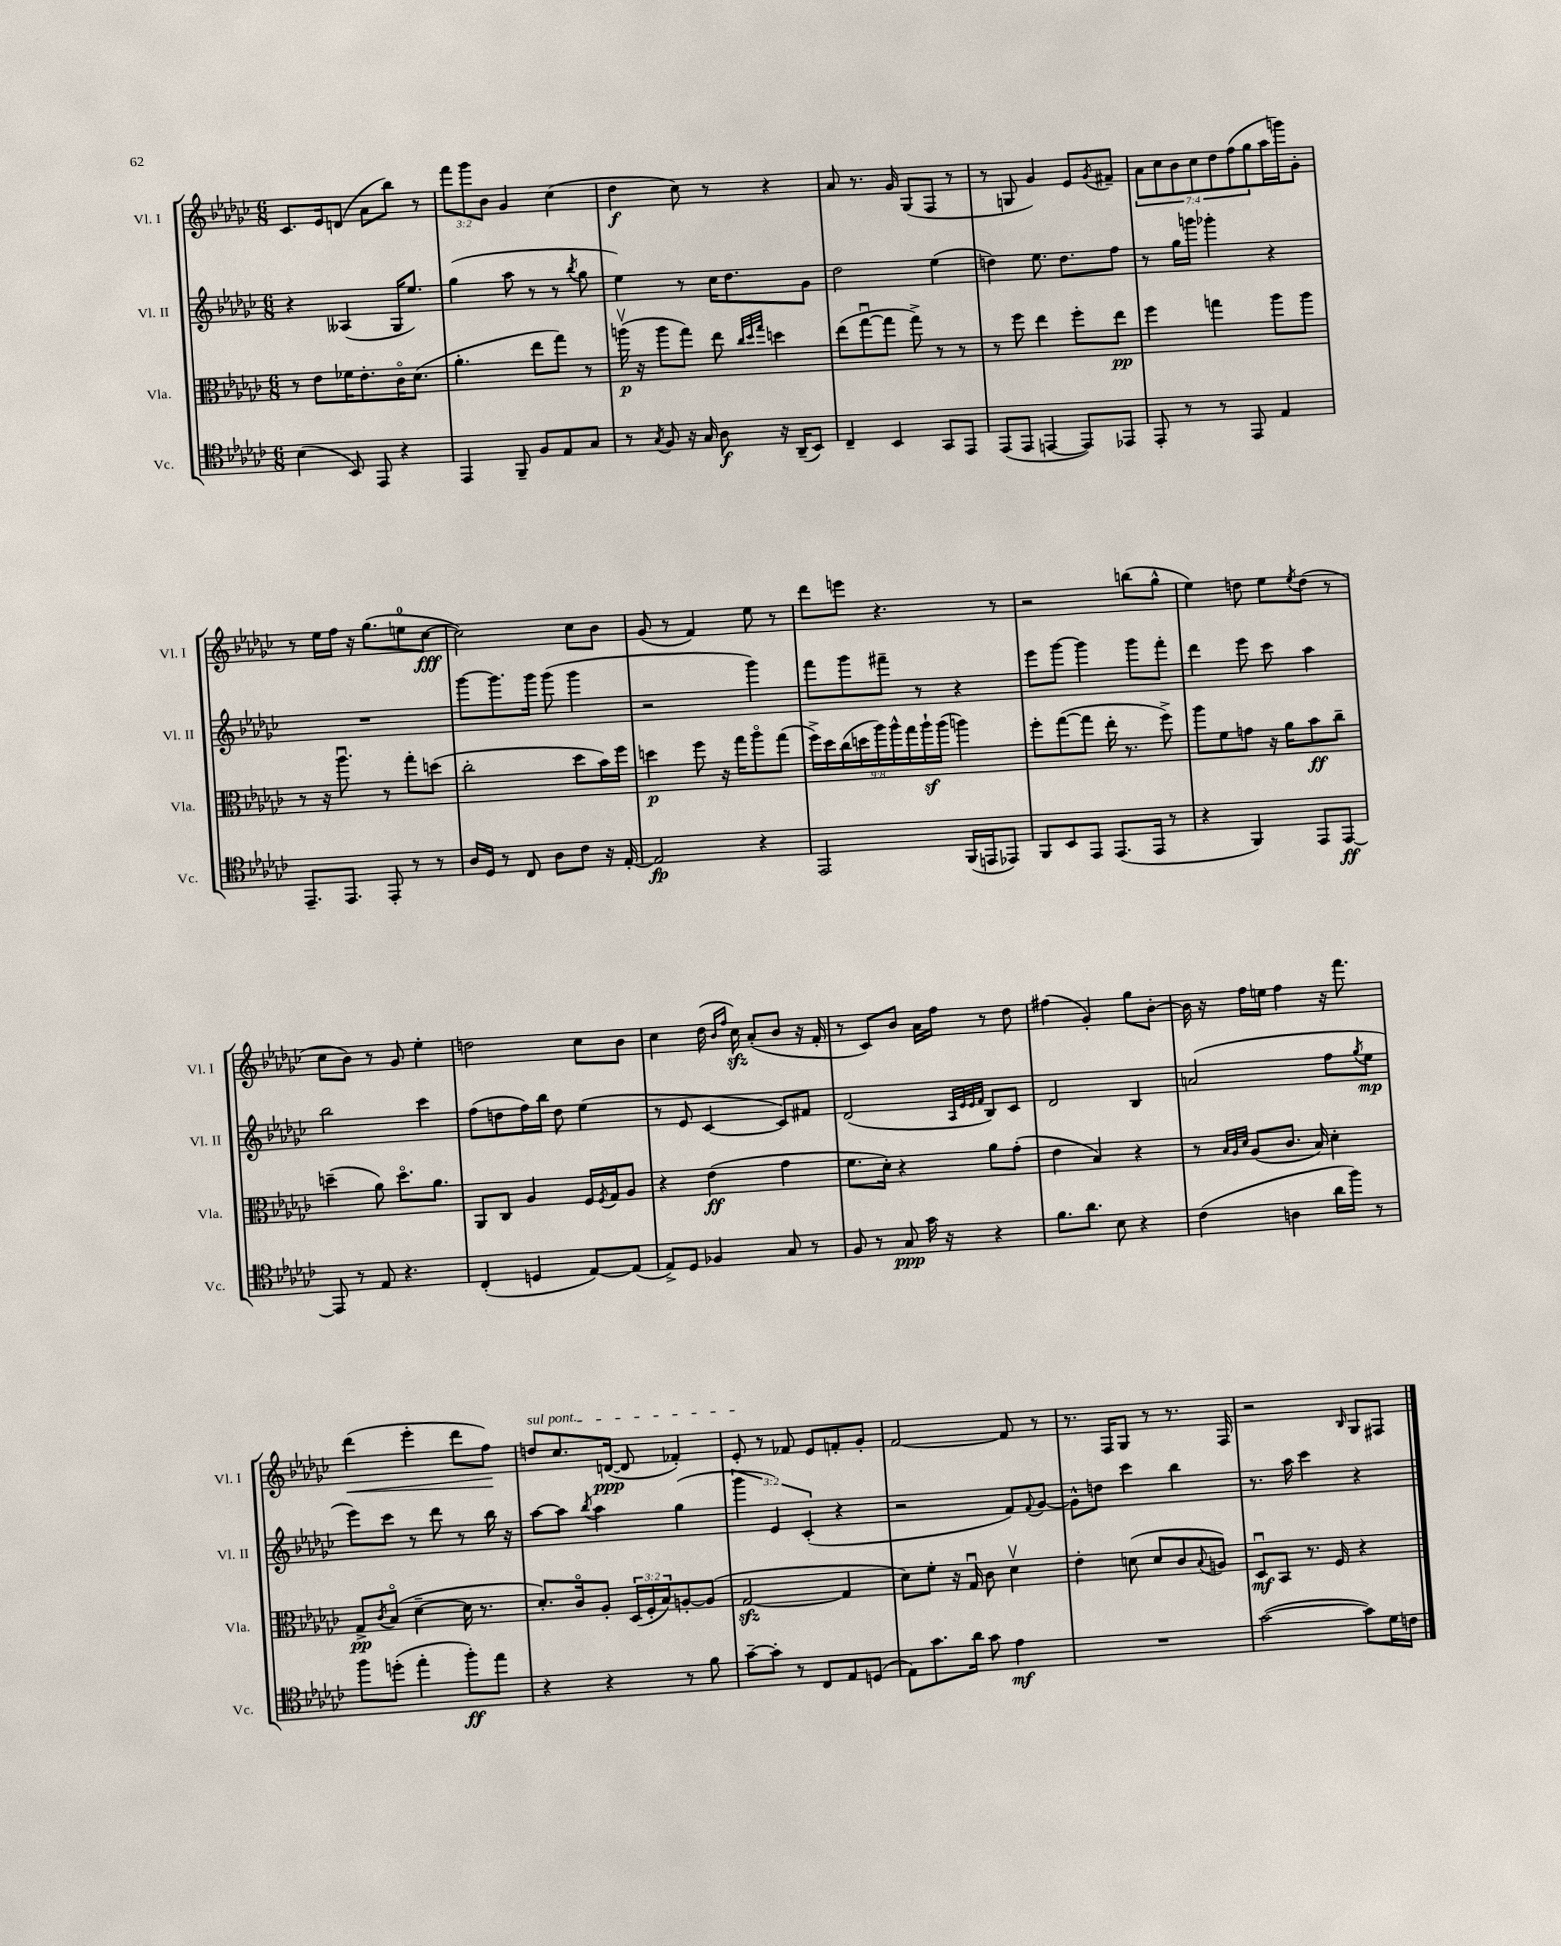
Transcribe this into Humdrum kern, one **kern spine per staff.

**kern	**dynam	**kern	**dynam	**kern	**dynam	**kern	**dynam
*part4	*part4	*part3	*part3	*part2	*part2	*part1	*part1
*staff4	*staff4	*staff3	*staff3	*staff2	*staff2	*staff1	*staff1
*I"Vc.	*	*I"Vla.	*	*I"Vl. II	*	*I"Vl. I	*
*I'Vc.	*	*I'Vla.	*	*I'Vl. II	*	*I'Vl. I	*
*clefC4	*	*clefC3	*	*clefG2	*	*clefG2	*
*k[b-e-a-d-g-c-]	*	*k[b-e-a-d-g-c-]	*	*k[b-e-a-d-g-c-]	*	*k[b-e-a-d-g-c-]	*
*M6/8	*	*M6/8	*	*M6/8	*	*M6/8	*
=5	=5	=5	=5	=5	=5	=5	=5
(4B-\	.	8r	.	4r	.	8.c-/L	.
.	.	8e-\L	.	.	.	.	.
.	.	.	.	.	.	16e-/k	.
8BB-/)	.	16f-X\K	.	(4A--X/	.	(8dn/J	.
.	.	8.e-'\	.	.	.	.	.
8EE-/	.	.	.	.	.	8a-\L	.
4r	.	16c-\K	.	16G-/KL	.	8bb-\J)	.
.	.	(8.d-\J	.	8.ee-/J)	.	.	.
.	.	.	.	.	.	8r	.
=6	=6	=6	=6	=6	=6	=6	=6
4EE-/	.	4.a-'\	.	(4gg-\	.	12fff\L	.
.	.	.	.	.	.	12ggg-\	.
.	.	.	.	.	.	12b-\J	.
8FF~/	.	.	.	8aa-\	.	4g-/	.
8F/L	.	8ee-\L	.	8r	.	.	.
8E-/	.	8gg-\J)	.	8r	.	(4cc-\	.
.	.	.	.	8qbb-/	.	.	.
8G-/J	.	8r	.	8gg-\	.	.	.
=7	=7	=7	=7	=7	=7	=7	=7
8r	.	(16aanv\	p	4ee-\)	.	4dd-\	f
.	.	16r	.	.	.	.	.
8qG-/	.	.	.	.	.	.	.
8F/	.	8aa\L	.	.	.	.	.
16r	.	8gg-\J)	.	8r	.	8cc-\)	.
16G-/	.	.	.	.	.	.	.
8A-\	f	8ee-\	.	16cc-\KL	.	8r	.
.	.	.	.	8.dd-\	.	.	.
.	.	32qqcc-/LLL	.	.	.	.	.
.	.	32qqdd-/	.	.	.	.	.
.	.	32qqgg-/JJJ	.	.	.	.	.
16r	.	4ddn\	.	.	.	4r	.
(16AA-~/KL	.	.	.	.	.	.	.
8BB-/J)	.	.	.	8g-\J	.	.	.
=8	=8	=8	=8	=8	=8	=8	=8
4C-~/	.	(8ee-\L	.	2dd-\	.	8a-/	.
.	.	[8gg-u\	.	.	.	8.r	.
4BB-/	.	8gg-\J]	.	.	.	.	.
.	.	.	.	.	.	16g-/	.
.	.	8gg-^\)	.	.	.	(8G-/L	.
8GG-/L	.	8r	.	(4ee-\	.	8F/J	.
8EE-/J	.	8r	.	.	.	8r	.
=9	=9	=9	=9	=9	=9	=9	=9
(8EE-/L	.	8r	.	4ddn\)	.	8r	.
8EE-/J	.	8ff\	.	.	.	8Gn/	.
[4EEn/	.	4ee-\	.	8.ee-\	.	4g-/)	.
.	.	.	.	8.dd\L	.	.	.
8EE/L])	.	8ff'\L	.	.	.	8e-/L	.
.	.	.	.	.	.	8qg-/	.
8EE-X/J	.	8ee-\J	pp	8ff\J	.	8f#X~/J	.
=10	=10	=10	=10	=10	=10	=10	=10
8EE-'/	.	4ff\	.	8r	.	14a-\L	.
.	.	.	.	.	.	14cc-\	.
8r	.	.	.	16gg-\LL	.	.	.
.	.	.	.	.	.	14b-\	.
.	.	.	.	16gggn\JJ	.	.	.
.	.	.	.	.	.	14cc-\	.
8r	.	4ggn\	.	4ggg-X'\	.	.	.
.	.	.	.	.	.	14dd-\	.
.	.	.	.	.	.	(14ff\	.
8EE-/	.	.	.	.	.	.	.
.	.	.	.	.	.	14gg-\	.
4E-/	.	8aa-\L	.	4r	.	16aa-\L	.
.	.	.	.	.	.	16gggn\J)	.
.	.	8aa-\J	.	.	.	8g-'\J	.
!!LO:LB:g=z
=11	=11	=11	=11	=11	=11	=11	=11
8.EE-~/L	.	8r	.	2.r	.	8r	.
.	.	16r	.	.	.	16ee-\LL	.
8.EE-/J	.	8.aa-u\	.	.	.	16ff\JJ	.
.	.	.	.	.	.	16r	.
.	.	.	.	.	.	(8.gg-\L	.
8EE-'/	.	8r	.	.	.	.	.
8r	.	8gg-'\L	.	.	.	8een\	.
8r	.	(8ddn\J	.	.	.	[8cc-\J	fff
=12	=12	=12	=12	=12	=12	=12	=12
16A-/LL	.	2cc-'\	.	[8ggg-\L	.	2cc-\])	.
16D-/JJ	.	.	.	.	.	.	.
8r	.	.	.	8.ggg-\]	.	.	.
8C-/	.	.	.	.	.	.	.
.	.	.	.	16ggg-\Jk	.	.	.
8A-\L	.	.	.	(8ggg-\	.	.	.
8c-\J	.	8dd-\L	.	4ggg-\	.	8cc-\L	.
16r	.	16b-\L)	.	.	.	8b-\J	.
[16E-'/	.	16ff\JJ	.	.	.	.	.
=13	=13	=13	=13	=13	=13	=13	=13
2E-/]	fp	4ddn\	p	2r	.	(8g-/	.
.	.	.	.	.	.	8r	.
.	.	8ff\	.	.	.	4f/)	.
.	.	16r	.	.	.	.	.
.	.	16gg-\KL	.	.	.	.	.
4r	.	8aa-\	.	4ggg-\)	.	8ee-\	.
.	.	(8gg-\J	.	.	.	8r	.
=14	=14	=14	=14	=14	=14	=14	=14
2EE-/	.	18ff^\LL)	.	8fff\L	.	8ddd-\L	.
.	.	18dd-\	.	.	.	.	.
.	.	(18cc-\	.	.	.	.	.
.	.	.	.	8ggg-\	.	8eeen\J	.
.	.	18ddn\	.	.	.	.	.
.	.	18aa-\)	.	.	.	.	.
.	.	.	.	8fff#X~\J	.	4.r	.
.	.	18aa-^^\	.	.	.	.	.
.	.	18gg-\	.	.	.	.	.
.	.	.	.	8r	.	.	.
.	.	18aa-z`\	.	.	.	.	.
.	.	(18aa-\JJ	.	.	.	.	.
(16FF/LL	.	4aan\)	.	4r	.	.	.
16EEn/J	.	.	.	.	.	.	.
8EE-X/J)	.	.	.	.	.	8r	.
=15	=15	=15	=15	=15	=15	=15	=15
8FF/L	.	8ff'\L	.	8eee-\L	.	2r	.
8BB-/	.	([8gg-\	.	[8ggg-\J	.	.	.
8EE-/J	.	8gg-\J]	.	4ggg-\]	.	.	.
(8.EE-/L	.	16ee-'\	.	.	.	.	.
.	.	8.r	.	.	.	.	.
.	.	.	.	8ggg-\L	.	(8bbn\L	.
16EE-/Jk	.	.	.	.	.	.	.
8r	.	8ff^\)	.	8fff'\J	.	8gg-^^\J	.
=16	=16	=16	=16	=16	=16	=16	=16
4r	.	8aa-\L	.	4ddd-\	.	4ee-\)	.
.	.	8f\	.	.	.	.	.
4FF/)	.	8gn\J	.	8eee-\	.	8ddn\	.
.	.	16r	.	8ccc-\	.	8ee-\L	.
.	.	16a-\KL	.	.	.	.	.
.	.	.	.	.	.	8qee-/	.
8EE-/L	.	8b-\	ff	4aa-\	.	(8dd\J	.
[8EE-/J	ff	8cc-~\J	.	.	.	8r	.
!!LO:LB:g=z
=17	=17	=17	=17	=17	=17	=17	=17
8EE-/]	.	(4ddn~\	.	2bb-\	.	8cc-\L	.
8r	.	.	.	.	.	8b-\J)	.
8E-/	.	8a-\)	.	.	.	8r	.
4.r	.	8.dd\L	.	.	.	8g-/	.
.	.	.	.	4ccc-\	.	4ee-'\	.
.	.	8.a-\J	.	.	.	.	.
=18	=18	=18	=18	=18	=18	=18	=18
(4C-'/	.	8AA-/L	.	(8ff\L	.	2ddn\	.
.	.	8C-/J	.	8ddn\	.	.	.
4Dn/	.	4A-/	.	16ff\L)	.	.	.
.	.	.	.	16bb-\JJ	.	.	.
.	.	.	.	8dd\	.	.	.
[8E-/L)	.	16F/LL	.	(4ee-\	.	8cc-\L	.
.	.	8qF/	.	.	.	.	.
.	.	16G-/J	.	.	.	.	.
(8E-/J]	.	8A-/J	.	.	.	8b-\J	.
=19	=19	=19	=19	=19	=19	=19	=19
8E-^/L)	.	4r	.	8r	.	4cc-\	.
8D-/J	.	.	.	8e-/	.	.	.
4F-X/	.	(4e-\	ff	[4c-/	.	(16dd-\	.
.	.	.	.	.	.	16qqb-/LL	.
.	.	.	.	.	.	16qqff/JJ	.
.	.	.	.	.	.	16cc-zz\)	.
.	.	.	.	.	.	(8a-'/L	.
8G-/	.	4g-\	.	8c-/L])	.	8b-/J	.
8r	.	.	.	8f#X/J	.	16r	.
.	.	.	.	.	.	16f'/	.
=20	=20	=20	=20	=20	=20	=20	=20
8F/	.	8.f\L	.	(2d-/	.	8r	.
8r	.	.	.	.	.	8c-/L)	.
.	.	16d-'\Jk)	.	.	.	.	.
8G-/	ppp	4r	.	.	.	8b-/J	.
16g-\	.	.	.	.	.	16a-\LL	.
16r	.	.	.	.	.	16ff\JJ	.
.	.	.	.	32qqA-/LLL	.	.	.
.	.	.	.	32qqe-/	.	.	.
.	.	.	.	32qqe-/	.	.	.
.	.	.	.	32qqf/JJJ	.	.	.
4r	.	8a-\L	.	8B-/L)	.	8r	.
.	.	(8g-'\J	.	8c-/J	.	8dd-\	.
=21	=21	=21	=21	=21	=21	=21	=21
8.f\L	.	4e-\	.	2d-/	.	(4ff#X\	.
8.a-\J	.	.	.	.	.	.	.
.	.	4B-/)	.	.	.	4g-'/)	.
8B-\	.	.	.	.	.	.	.
4r	.	4r	.	4B-/	.	8gg-\L	.
.	.	.	.	.	.	[8b-'\J	.
=22	=22	=22	=22	=22	=22	=22	=22
(4c-\	.	8r	.	(2an/	.	16b-\]	.
.	.	.	.	.	.	16r	.
.	.	32qqB-/LLL	.	.	.	.	.
.	.	32qqA-/	.	.	.	.	.
.	.	32qqd-/JJJ	.	.	.	.	.
.	.	(8A-/L	.	.	.	16ff\LL	.
.	.	.	.	.	.	16een\JJ	.
4An\	.	8.c-/J	.	.	.	4ff\	.
.	.	16B-/)	.	.	.	.	.
16a-\LL	.	4d-'\	.	8ff\L	.	16r	.
16ff\JJ)	.	.	.	.	.	8.fff\	.
.	.	.	.	8qgg-/	.	.	.
8r	.	.	.	8ee-\J	mp	.	.
!!LO:LB:g=z
=23	=23	=23	=23	=23	=23	=23	=23
!	!	!	!	!	!	!	!LO:HP:b
8ff\L	.	8G-^/L	pp	8eee-\L)	.	(4ddd-\	<
.	.	8qc-/	.	.	.	.	.
(8ddn'\J	.	(8B-/J	.	8ccc-\J	.	.	.
4ee-'\	.	[4d-~\	.	8r	.	4eee-'\	.
.	.	.	.	8ddd-\	.	.	.
8ff'\L)	ff	16d-\]	.	8r	.	8ddd-\L	.
.	.	8.r	.	.	.	.	.
8ee-\J	.	.	.	16bb-\	.	8ff\J)	.
.	.	.	.	16r	.	.	.
.	.	.	.	.	.	.	[
=24	=24	=24	=24	=24	=24	=24	=24
!	!	!	!	!	!	!LO:TX:a:i:t=sul pont.	!
4r	.	8.d-'/L)	.	[8aa-\L	.	8ddn/L	.
.	.	.	.	8aa-\J]	.	8.cc-/	.
.	.	16c-/k	.	.	.	.	.
.	.	.	.	8qbb-/	.	.	.
4r	.	8A-'/J	.	4aa-\	.	.	.
.	.	.	.	.	.	([16dn/Jk	ppp
.	.	(24D-/LL	.	.	.	8d/]	.
.	.	24F'/	.	.	.	.	.
.	.	24B-/J)	.	.	.	.	.
8r	.	[8An'/	.	(4gg-\	.	4f-X'/)	.
8f\	.	(8A/J]	.	.	.	.	.
=25	=25	=25	=25	=25	=25	=25	=25
[8g-~\L	.	[2G-zz/	.	6ggg-\	.	8e-'/	.
8g-'\J]	.	.	.	.	.	8r	.
.	.	.	.	6e-/)	.	.	.
8r	.	.	.	.	.	8f-X/	.
.	.	.	.	(6c-'/	.	.	.
8C-/L	.	.	.	.	.	8e-/L	.
8E-/	.	4G-/]	.	4r	.	8fn'/	.
(8Dn/J	.	.	.	.	.	8g-'/J	.
=26	=26	=26	=26	=26	=26	=26	=26
8E-\L)	.	8d-\L)	.	2r	.	[2f/	.
8.g-\	.	8f'\J	.	.	.	.	.
.	.	16r	.	.	.	.	.
16a-\Jk	.	16G-u/	.	.	.	.	.
8g-\	.	8c-\	.	.	.	.	.
4e-\	mf	4d-v\	.	8f/L)	.	8f/]	.
.	.	.	.	8qqf/	.	.	.
.	.	.	.	[8g-/J	.	8r	.
=27	=27	=27	=27	=27	=27	=27	=27
2.r	.	4e-'\	.	8g-^^\L]	.	8.r	.
.	.	.	.	8ddn\J	.	.	.
.	.	.	.	.	.	16F/KL	.
.	.	(8dn\	.	4ccc-\	.	8G-/J	.
.	.	8d/L	.	.	.	8r	.
.	.	8c-/	.	4bb-\	.	8.r	.
.	.	8qqB-/	.	.	.	.	.
.	.	8An/J)	.	.	.	.	.
.	.	.	.	.	.	16F/	.
=28	=28	=28	=28	=28	=28	=28	=28
([2g-\	.	8D-u/L	mf	8.r	.	2r	.
.	.	8BB-/J	.	.	.	.	.
.	.	.	.	16aa-\	.	.	.
.	.	8.r	.	4ccc-\	.	.	.
.	.	16F/	.	.	.	.	.
.	.	.	.	.	.	16qqB-/	.
8g-\L])	.	4r	.	4r	.	8G-/L	.
16d-\L	.	.	.	.	.	8F#X/J	.
16cn\JJ	.	.	.	.	.	.	.
==	==	==	==	==	==	==	==
*-	*-	*-	*-	*-	*-	*-	*-
